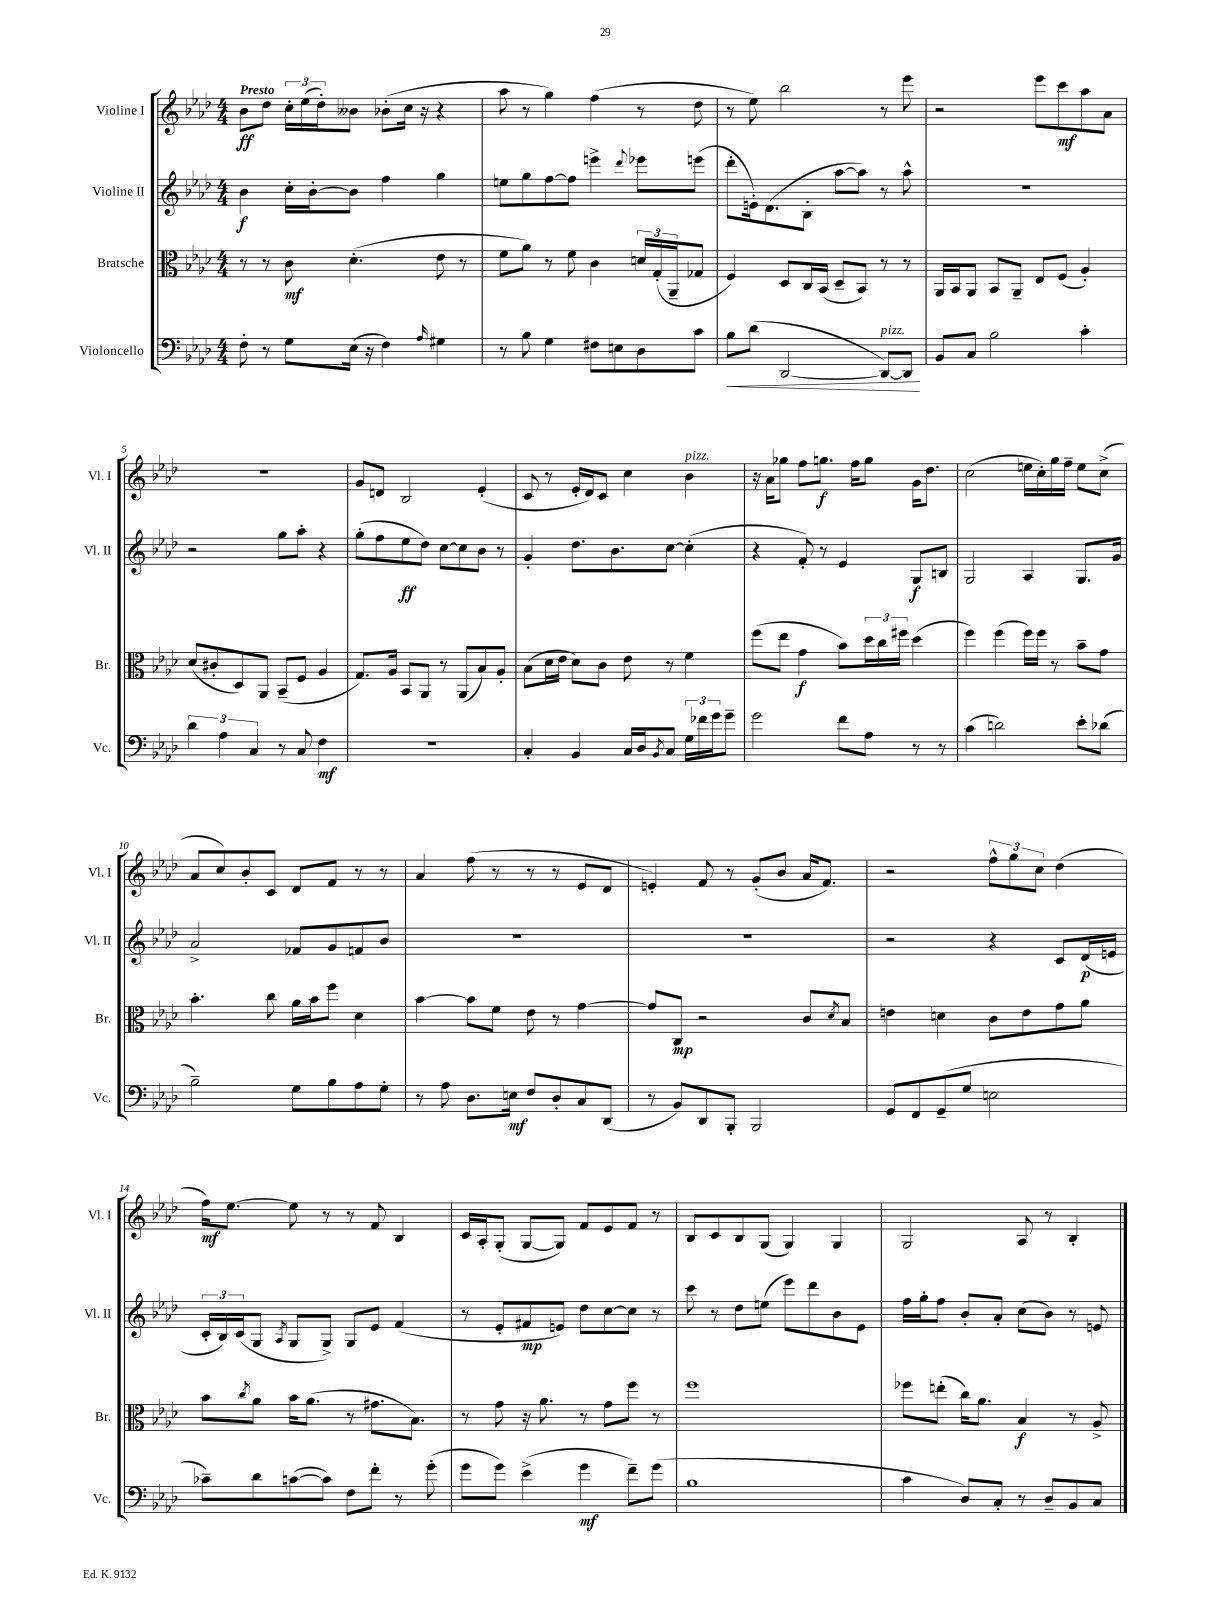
<<
\new StaffGroup <<
\new Staff = "s0" \with { instrumentName = "Violine I" shortInstrumentName = "Vl. I" } {
    \clef treble \key aes \major \numericTimeSignature \time 4/4 \tempo "Presto"
    bes'8\ff des''8 \tuplet 3/2 { c''16-. ees''16( des''16-.) } beses'8 bes'8-.( c''16 r16 r4 |
    aes''8 r8 g''4) f''4( r8 des''8 |
    r8 ees''8) bes''2 r8 ees'''8 |
    r2 ees'''8 c'''8\mf aes''8 aes'8 |
    R1 |
    g'8 d'8 bes2 ees'4-.( |
    c'8 r8 ees'16-. des'16) c'8 c''4 bes'4^\markup { \italic "pizz." } |
    r16 aes'16 ges''8 f''8 g''8.\f f''16 g''8 g'16 des''8. |
    c''2( e''16 c''16-.) g''16 f''16-- e''8 c''8->( |
    aes'8 c''8) bes'8-. c'8 des'8 f'8 r8 r8 |
    aes'4 f''8( r8 r8 r8 ees'8 des'8 |
    e'4-.) f'8 r8 g'8-.( bes'8 aes'16 f'8.) |
    r2 \tuplet 3/2 { f''8-^ g''8 c''8 } des''4( |
    f''16\mf) ees''8.~ ees''8 r8 r8 f'8 bes4 |
    c'16 aes16-. g8-.( g8~ g8) f'8 ees'8 f'8 r8 |
    bes8 c'8 bes8 g8( g4) g4 |
    g2 aes8 r8 bes4-. \bar "|." |
}
\new Staff = "s1" \with { instrumentName = "Violine II" shortInstrumentName = "Vl. II" } {
    \clef treble \key aes \major \numericTimeSignature \time 4/4
    bes'4\f c''16-. bes'16~-. bes'8 f''4 g''4 |
    e''8 g''8 f''8~ f''8 e'''4-> \appoggiatura { des'''8 } ees'''8 e'''8( |
    des'''8-. e'16-.) des'8.( bes8-. aes''8~ aes''8) r8 aes''8-^ |
    r1 |
    r2 g''8 aes''8-. r4 |
    g''8-.( f''8 ees''8\ff des''8) c''8~ c''8 bes'8 r8 |
    g'4-. des''8. bes'8. c''8~ c''4-.( |
    r4 f'8-.) r8 ees'4 g8\f b8 |
    g2 aes4 g8. g'16 |
    aes'2-> fes'8 g'8 f'8 bes'8 |
    R1 |
    R1 |
    r2 r4 c'8 des'16\p( e'16 |
    \tuplet 3/2 { c'16-. bes16) c'16( } g8 \acciaccatura { aes8 } g8 g8->) g8 ees'8 f'4( |
    r8 ees'8-. fis'8\mp e'8) des''8 c''8~ c''8 r8 |
    c'''8 r8 des''8 e''8( ees'''8) des'''8 bes'8 ees'8 |
    f''16 g''16-. f''8 bes'8-. aes'8-. c''8( bes'8) r8 e'8 \bar "|." |
}
\new Staff = "s2" \with { instrumentName = "Bratsche" shortInstrumentName = "Br." } {
    \clef alto \key aes \major \numericTimeSignature \time 4/4
    r8 r8 c'8\mf des'4.-.( ees'8 r8 |
    f'8 aes'8) r8 f'8 c'4 \tuplet 3/2 { d'16 g16-.( aes,16-- } ges8 |
    f4) des8 c16 bes,16( des8-- bes,8) r8 r8 |
    aes,16 bes,16 aes,8 bes,8 aes,8-- ees8 f8( aes4-.) |
    des'8( cis'8-. des8) aes,8 bes,8--( f8 aes4 |
    g8.) aes16 bes,8 aes,8 r8 aes,8( bes8) aes8-. |
    bes8( des'16 ees'16 des'8) c'8 ees'8 r8 f'4 |
    f''8( ees''8 g'4\f bes'8) \tuplet 3/2 { des''16 c''16 fis''16 } des''4( |
    f''4) f''4( f''16) f''16 r8 bes'8-- g'8 |
    bes'4.-. c''8 aes'16 bes'16 f''8 des'4 |
    bes'4~ bes'8 f'8 ees'8 r8 g'4~ |
    g'8 c8\mp r2 c'8 \acciaccatura { des'8 } bes8 |
    e'4 d'4 c'8 e'8 g'8 aes'8 |
    bes'8 \acciaccatura { c''8 } aes'8 bes'16 aes'8.( r8 gis'8. bes8.) |
    r8 g'8 r16 aes'8. r8 g'8 f''8 r8 |
    f''1 |
    fes''8 e''8-.( c''16) aes'8. bes4\f r8 aes8-> \bar "|." |
}
\new Staff = "s3" \with { instrumentName = "Violoncello" shortInstrumentName = "Vc." } {
    \clef bass \key aes \major \numericTimeSignature \time 4/4
    f8-. r8 g8 ees16( r16 f4) \grace { aes16 } gis4 |
    r8 bes8 g4 fis8 e8 des8 c'8 |
    bes8\< des'8( des,2~ des,8~^\markup { \italic "pizz." }) des,8\! |
    bes,8 c8 bes2 c'4-. |
    \tuplet 3/2 { des'4 aes4 c4 } r8 c8 f4\mf |
    R1 |
    c4-. bes,4 c16 des16 \acciaccatura { bes,8 } c8 \tuplet 3/2 { g16 fes'16 g'16 } g'8-- |
    g'2 f'8 aes8 r8 r8 |
    c'4( d'2) ees'8-. des'8( |
    bes2--) g8 bes8 aes8 g8-. |
    r8 aes8 des8. e16\mf f8 des8-. c8 des,8( |
    r8 bes,8) des,8 bes,,8-. bes,,2 |
    g,8 f,8 g,8--( g8 e2 |
    ces'8--) des'8 c'8~( c'8) f8 f'8-. r8 g'8-.( |
    g'8 g'8) ees'4->( g'4\mf f'8--) g'8( |
    bes1 |
    c'4 des8) c8-. r8 des8-- bes,8 c8 \bar "|." |
}
>>
>>
